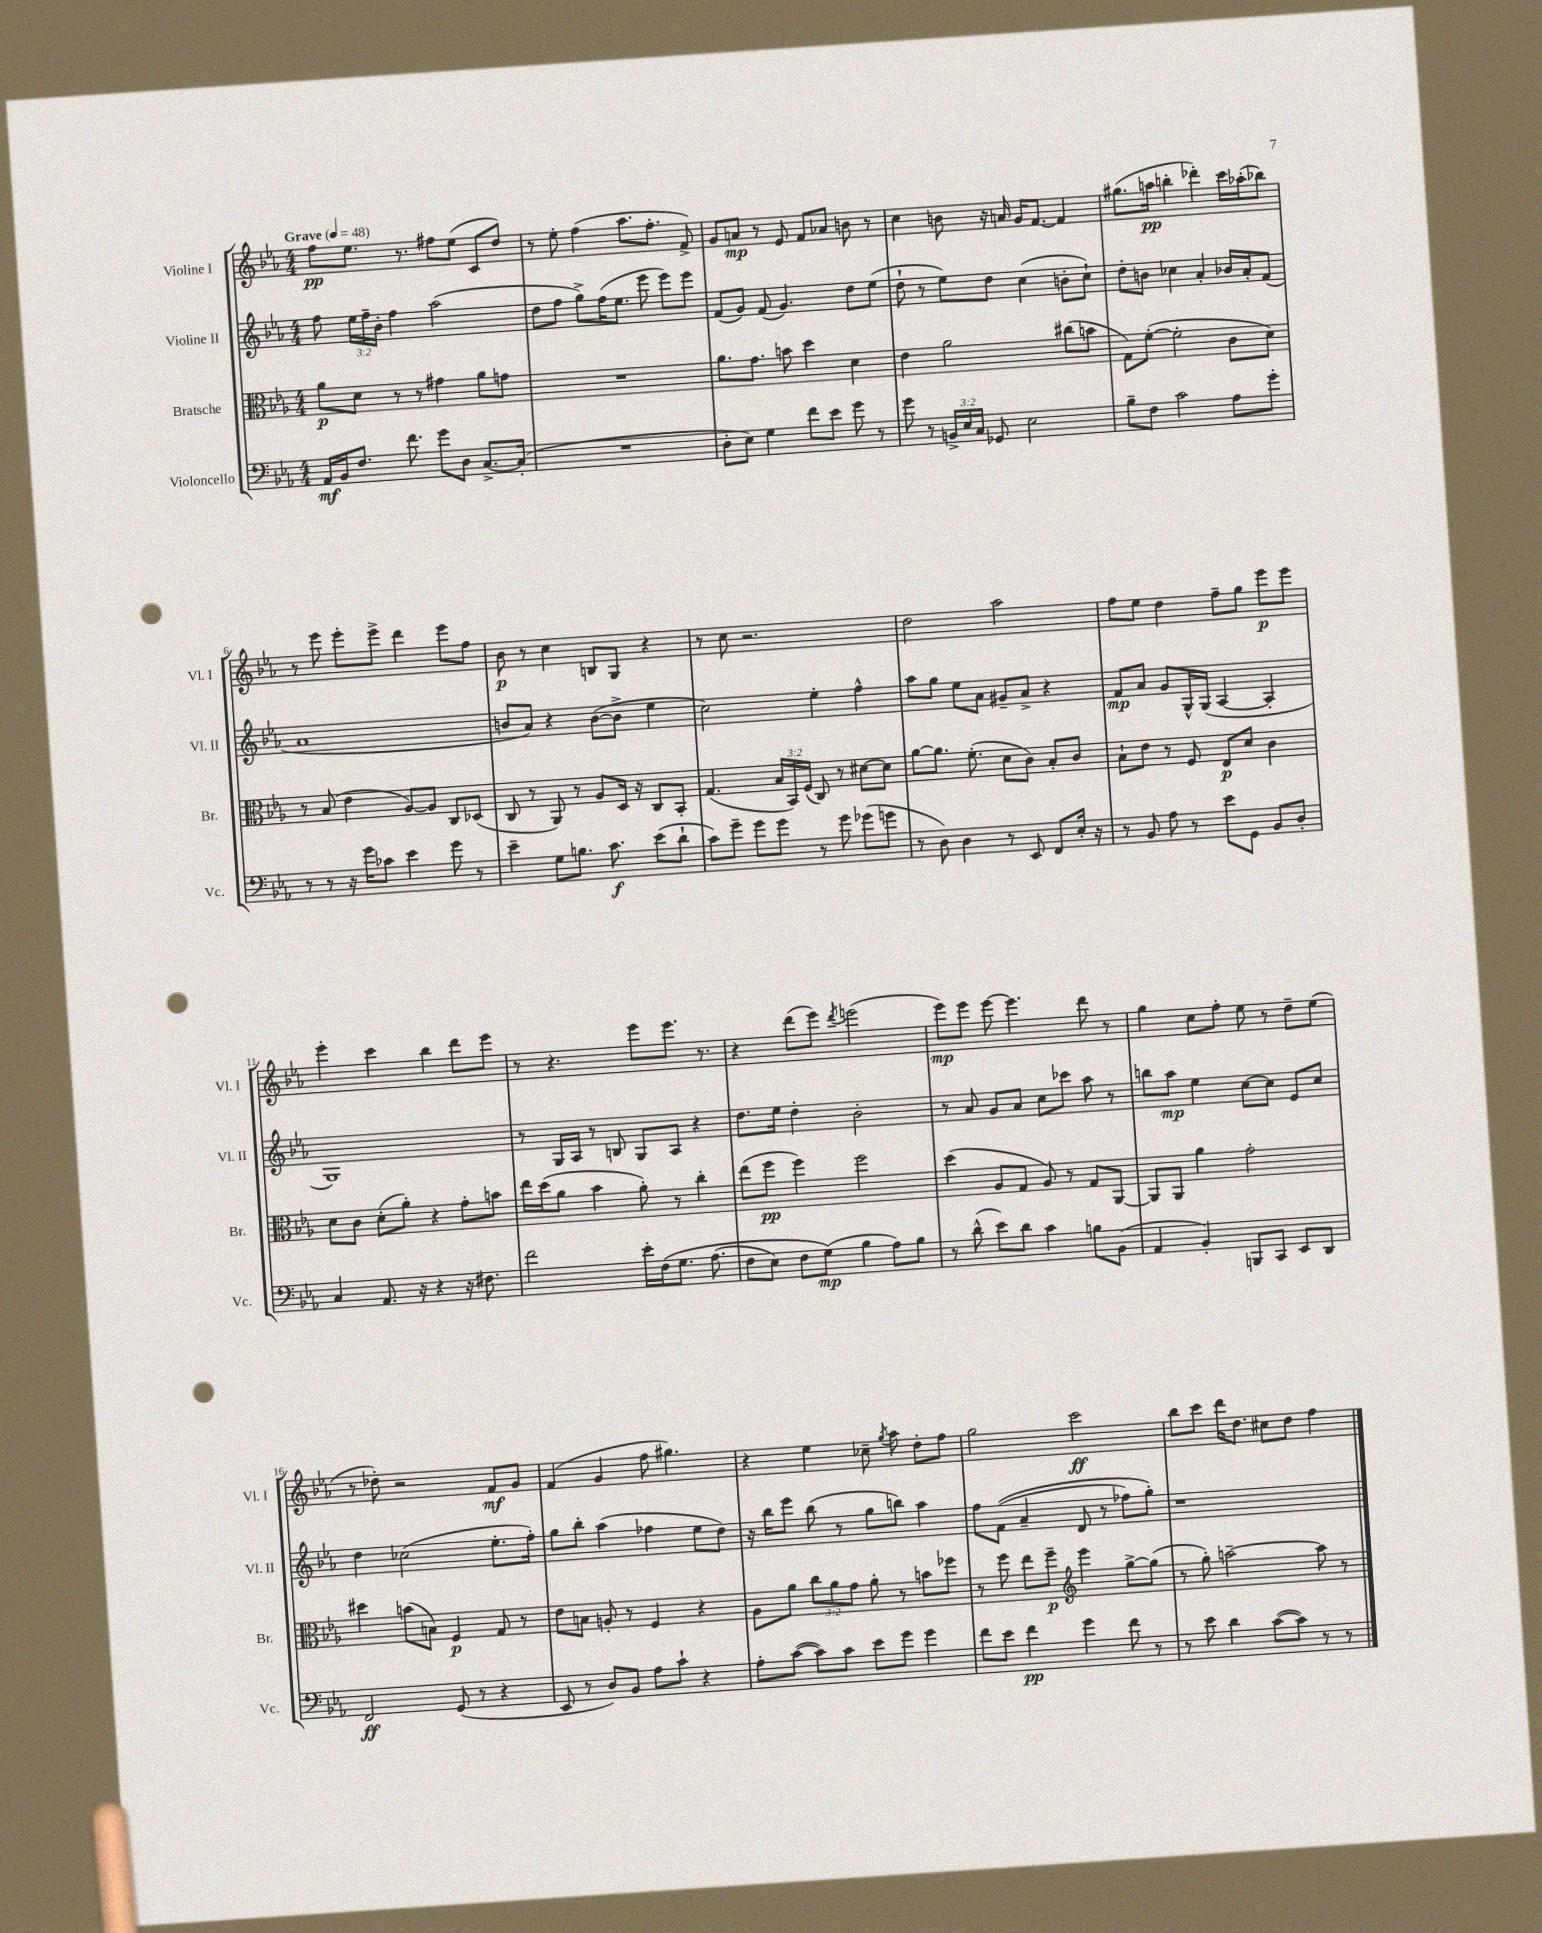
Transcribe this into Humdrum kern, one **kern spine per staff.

**kern	**kern	**kern	**kern
*staff4	*staff3	*staff2	*staff1
*clefF4	*clefC3	*clefG2	*clefG2
*k[b-e-a-]	*k[b-e-a-]	*k[b-e-a-]	*k[b-e-a-]
*M4/4	*M4/4	*M4/4	*M4/4
*MM48	*MM48	*MM48	*MM48
16AA-/LL	8a-\L	8ff\	8ff\L
16BB-/J	.	.	.
8.F/J	8d\J	24ee-\LL	8.ee-\J
.	.	24ff~\	.
.	.	24b-'\JJ	.
.	8r	4ff\	.
8.f\	.	.	8.r
.	8r	.	.
8g\L	4g#\	(2aa-\	8ff#\L
8D\J	.	.	(8ee-\J
[8.C^/L	8a-\L	.	8c/L
.	8g\J	.	8dd/J)
(16C'/]Jk	.	.	.
=	=	=	=
1r	1r	8dd\L	8r
.	.	8ff\J	8ee-'\
.	.	8gg^\L)	(4ff\
.	.	(16ff\K	.
.	.	8.ee-\J	.
.	.	.	8.aa-\L
.	.	8eee-\	.
.	.	.	8.ff'\J
.	.	8eee-\L)	.
.	.	8eee-\J	8f^/)
=	=	=	=
8D'\L	8.a-\L	(8f/L	8g/L
8E-\J)	.	8g/J)	8a/J
.	8.g\J	.	.
4G\	.	(8f/	8r
.	8b\	4.g/)	8e-/
8f\L	4dd\	.	8f/L
8e-\J	.	.	8a-/J
8g\	4d\	8dd\L	8b\
8r	.	(8ee-\J	8r
=	=	=	=
8g\	4e-\	8dd`\	4cc\
8r	.	8r	.
24BB^/LL	2a-\	8ee-\L)	8b\
24E-/	.	.	.
24C/JJ	.	.	.
8GG-/	.	8dd\J	16r
.	.	.	16a/
2E-\	.	(4cc\	16g/LK
.	.	.	[8.f/J
.	(8cc#\L	8b'\L	4f/]
.	8b\J	8cc`\J)	.
=	=	=	=
8B-~\L	8G\L)	8dd'\L	(8.gg#\L
8F\J	([8f'\J	8b\J	.
.	.	.	16aa\Jk
2c\	2f'\]	4cc-\	4bb'\
.	.	4a-'/	4ddd-'\)
8A-\L	8c\L	16b-/LL	16ccc\LL
.	.	16a-'/J	(16aa-'\J
8g'\J	8d\J)	(8f/J	8bb-\J)
=	=	=	=
8r	8r	1a-	8r
8r	(8B-/	.	8eee-\
16r	4e-\	.	8eee-'\L
16g\LK	.	.	.
8c-\J	.	.	8eee-^\J
4e-\	[8A-/L)	.	4ddd\
.	8A-/]J	.	.
8g\	8C/L	.	8eee-\L
8r	(8D-/J	.	8ff\J
=	=	=	=
4e-~\	8C/	8b/L	8b-\
.	8r	8a-/J)	8r
8G\L	8AA-/)	4r	4cc\
8.B\J	8r	.	.
.	8A-/L	([8b\L	8B/L
8.c\	.	.	.
.	16D/Jk	8b^\]J	8G/J
.	16r	.	.
(8e-\L	8C/L	4ee-\	4r
8d`\J	8BB-'/J	.	.
=	=	=	=
8c\L)	(4.G/	2cc\)	8r
8g~\J	.	.	8cc\
8g\L	.	.	2.r
8g\J	24B-/LL	.	.
.	24BB-/)	.	.
.	(24F/JJ	.	.
8r	8C/)	4ee-'\	.
8g\	8r	.	.
(8g-\L	[8d#\L	4ff^^\	.
8g\J	8d#\]J	.	.
=	=	=	=
8r	[8a-\L	8aa-\L	2dd\
8D\)	8.a-\]J	8gg\J	.
4D\	.	8ee-\L	.
.	(8.f'\	.	.
.	.	8a-\J	.
8r	8d\L	8g#~/L	2aa-\
8EE-/	8c\J)	8a-^/J	.
8FF/L	8B-'/L	4r	.
16E-'/Jk	8c/J	.	.
16r	.	.	.
=	=	=	=
8r	8B-`\L	8f/L	8ff\L
8BB-/	8e-\J	8a-/J	8ee-\J
8A-\	8r	8g/L	4dd\
8r	8F/	16G^^/L	.
.	.	(16G/JJ	.
8e-\L	8E-/L	[4A-/	8ff~\L
8GG\J	8d/J	.	8gg\J
8BB-/L	4c\	4A-'/]	8eee-\L
8D'/J	.	.	8eee-\J
=	=	=	=
4C/	8d\L	1G)	4eee-'\
.	8c\J	.	.
8.AA-/	(8d'\L	.	4ccc\
.	8a-'\J)	.	.
16r	.	.	.
4r	4r	.	4bb-\
16r	8g'\L	.	8ddd\L
8.F#\	.	.	.
.	8b\J	.	8eee-\J
=	=	=	=
2f\	16ee-\LL	8r	8r
.	(16dd\J	.	.
.	8a-\J	16G/LL	4.r
.	.	16A-/JJ	.
.	4b-\	8r	.
.	.	8B/	.
16e-'\LL	8a-'\)	8G/L	8eee-\L
&(16F\J	.	.	.
8.G\J	8r	8A-/J	8.eee-\J
.	4cc'\	4r	.
(8.A-\	.	.	8.r
=	=	=	=
8F\L	(8ee-\L	8.dd\L	4r
8E-\J)	8ff\J	.	.
.	.	16ee-\Jk	.
8F\L	4ff\)	4dd'\	(8ddd\L
(8G\J&)	.	.	8eee-\J)
.	.	.	8qddd/
4B-\	2ff\	2b-'\	(2eee\
8A-\L)	.	.	.
8B-\J	.	.	.
=	=	=	=
8r	(4dd\	8r	8eee-\L)
(8d^^\	.	8a-/	8eee-\J
8e-\L)	8A-/L	8g/L	[8eee-\
8d\J	8G/J	8a-/J	4.eee-\]
4c\	8A-/)	8cc\L	.
.	8r	8ccc-\J	.
8B\L	8G/L	8aa-\	8ddd\
(8BB-\J	[8AA-/J	8r	8r
=	=	=	=
4AA-/	8AA-/]L	8bb\L	4gg\
.	8AA-/J	8aa-\J	.
4BB-'/)	4a-\	4ee-\	8cc\L
.	.	.	8ff'\J
8BBB/L	2g'\	[8cc\L	8ee-\
8CC/J	.	8cc\]J	8r
8EE-/L	.	8e-/L	8dd~\L
8DD/J	.	8cc/J	(8ee-\J
=	=	=	=
2FF/	4dd#\	4dd\	8r
.	.	.	8dd-'\)
.	(8b\L	(2cc-\	2r
.	8B\J)	.	.
(8GG/	4F/	.	.
8r	.	.	.
4r	8G/	8.ee-'\L	8f/L
.	8r	.	8g/J
.	.	16ff'\Jk)	.
=	=	=	=
8EE-/	8e-\L	8gg\L	(4f/
8r	8B\J	8bb-'\J	.
8D/L)	8A'/	(4aa-\	4g/
8BB-/J	8r	.	.
8A-\L	4F/	4ff-\	8ff\
8c`\J	.	.	4.gg#\)
4r	4r	8ee-\L	.
.	.	8dd\J)	.
=	=	=	=
8A-'\L	8A-\L	16r	4r
.	.	16bb-\LK	.
([8c\J	8a-\J	8eee-\J	.
8c\]L)	12cc\L	(8bb-\	4ee-\
.	12a-\	.	.
8c\J	.	8r	.
.	12g\J	.	.
8e-\L	8a-'\	8gg\L	8cc-~\
.	.	.	8qgg/
8g\J	8r	8bb\J)	8aa-\
4g\	8b\L	4aa-\	8dd'\L
.	8ff-\J	.	8ff\J
=	=	=	=
8f\L	8r	8ff\L	2gg\
8e-\J	8ff\	&((8f\J	.
4f\	8ee-\L	4a-~/	.
.	8ff~\J	.	.
*	*clefG2	*	*
4g\	4eee-\	8d/	2ccc\
.	.	8r	.
8f\	[8gg^\L	8ff-\L)	.
8r	(8gg\]J	8gg'\J&)	.
=	=	=	=
8r	8r	1r	8bb-\L
8e-\	8gg'\)	.	8ccc\J
4d\	[2aa~\	.	16ddd\LK
.	.	.	8.dd\J
([8c\L	.	.	8cc#\L
8c\]J)	.	.	8dd\J
8r	8aa\]	.	4ff\
8r	8r	.	.
==	==	==	==
*-	*-	*-	*-
